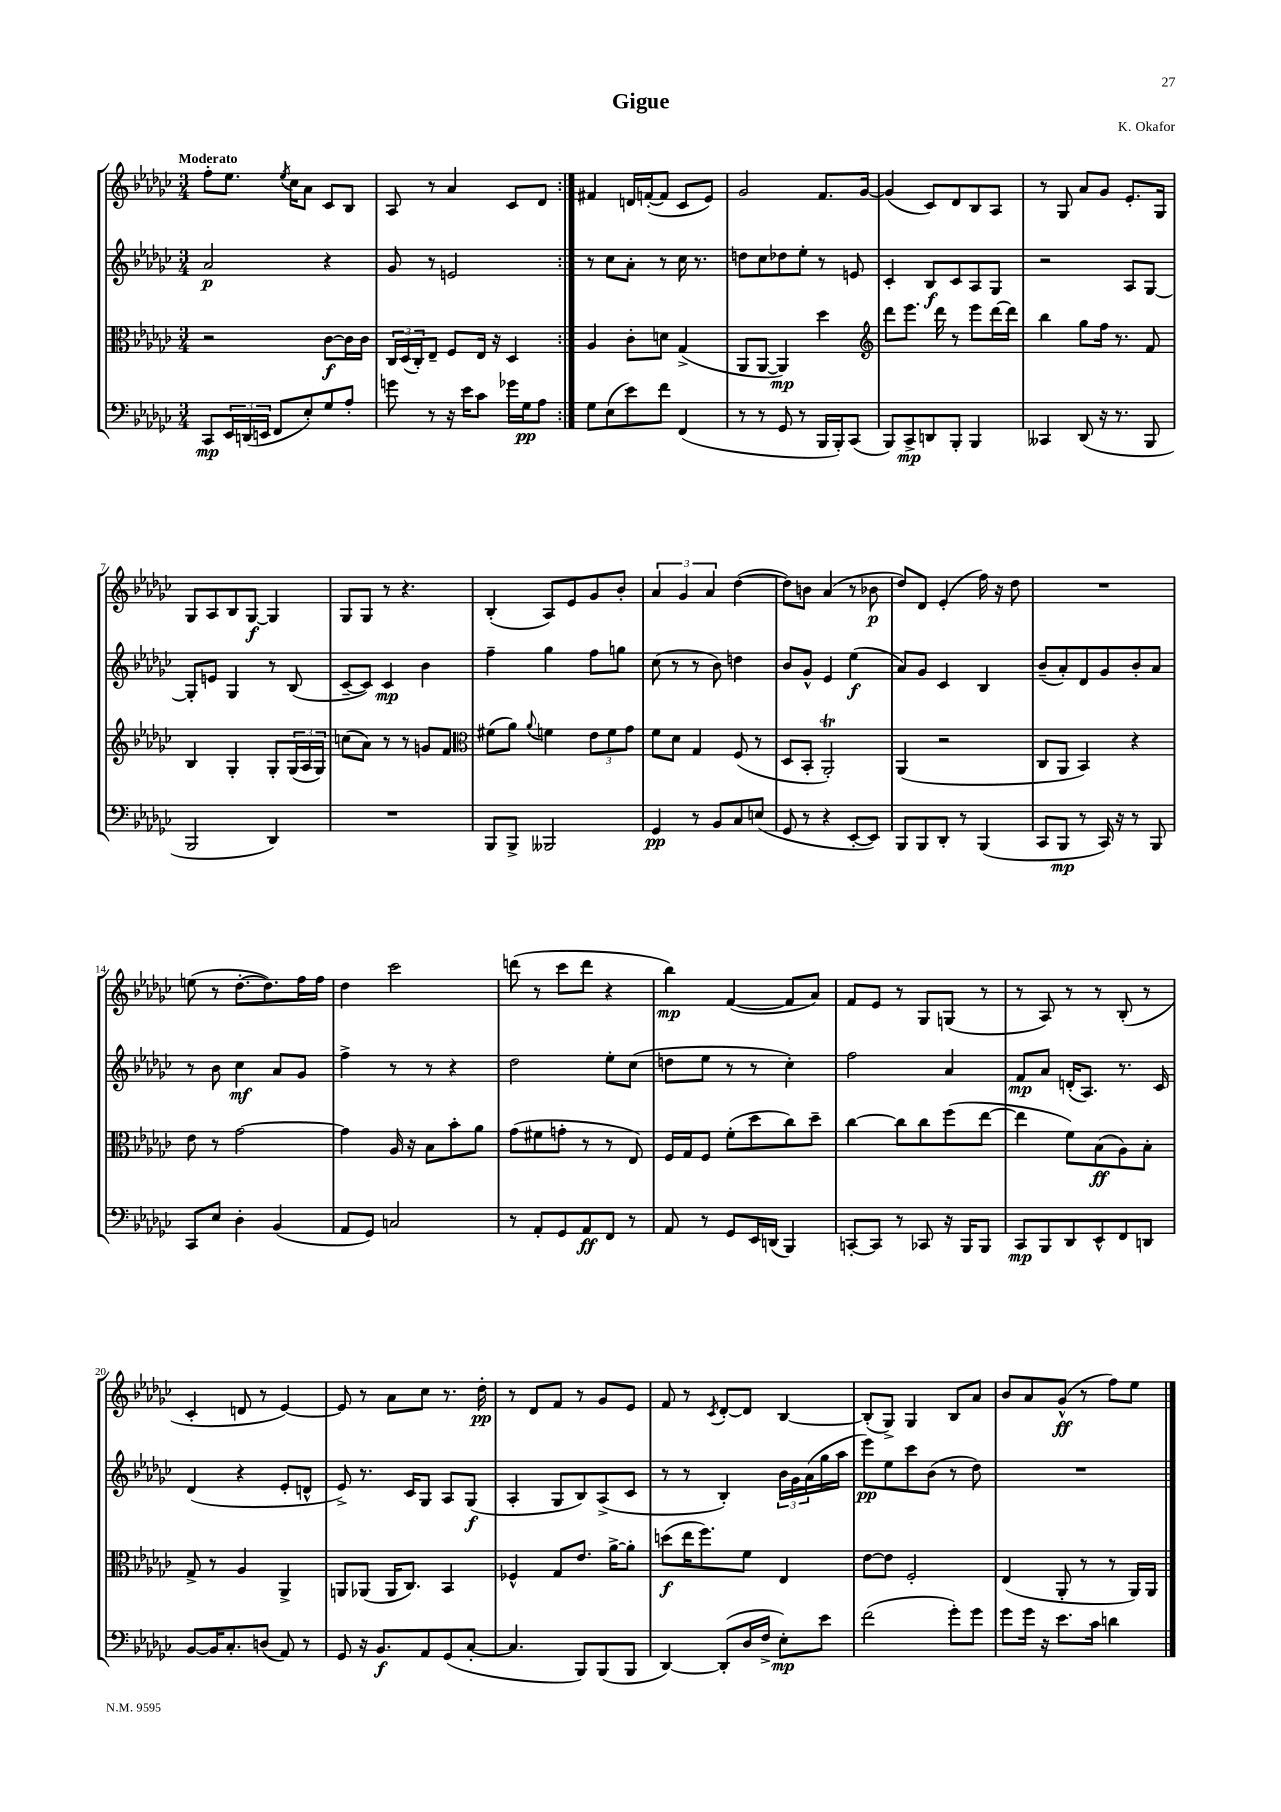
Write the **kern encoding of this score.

**kern	**dynam	**kern	**dynam	**kern	**dynam	**kern	**dynam
*part4	*part4	*part3	*part3	*part2	*part2	*part1	*part1
*staff4	*staff4	*staff3	*staff3	*staff2	*staff2	*staff1	*staff1
*clefF4	*	*clefC3	*	*clefG2	*	*clefG2	*
*k[b-e-a-d-g-c-]	*	*k[b-e-a-d-g-c-]	*	*k[b-e-a-d-g-c-]	*	*k[b-e-a-d-g-c-]	*
*M3/4	*	*M3/4	*	*M3/4	*	*M3/4	*
=1	=1	=1	=1	=1	=1	=1	=1
!	!	!	!	!	!	!LO:TX:a:B:t=Moderato	!
8CC-/L	mp	2r	.	2a-/	p	8ff'\L	.
24EE-/L	.	.	.	.	.	8.ee-\J	.
(24DDn/	.	.	.	.	.	.	.
24EEn/JJ	.	.	.	.	.	.	.
8FF/L	.	.	.	.	.	.	.
.	.	.	.	.	.	8qee-/	.
.	.	.	.	.	.	16cc-\KL	.
8E-'/)	.	.	.	.	.	8a-\J	.
8G-/	.	[8c-\L	f	4r	.	8c-/L	.
8A-'/J	.	16c-\L]	.	.	.	8B-/J	.
.	.	16c-\JJ	.	.	.	.	.
=2	=2	=2	=2	=2	=2	=2	=2
8gn\	.	24C-/LL	.	8g-/	.	8A-/	.
.	.	(24D-/	.	.	.	.	.
.	.	24C-'/J)	.	.	.	.	.
8r	.	8E-~/J	.	8r	.	8r	.
16r	.	8F/L	.	2en/	.	4a-/	.
16e-\KL	.	.	.	.	.	.	.
8c-\J	.	16E-/Jk	.	.	.	.	.
.	.	16r	.	.	.	.	.
16g-X\LL	.	4D-/	.	.	.	8c-/L	.
16G-\J	pp	.	.	.	.	.	.
8A-\J	.	.	.	.	.	8d-/J	.
=3:|!	=3:|!	=3:|!	=3:|!	=3:|!	=3:|!	=3:|!	=3:|!
8G-\L	.	4A-/	.	8r	.	4f#X/	.
(8E-\	.	.	.	8cc-\L	.	.	.
8e-\)	.	8c-'\L	.	8a-'\J	.	16dn/LL	.
.	.	.	.	.	.	([16fn'/J	.
8f\J	.	8dn\J	.	8r	.	8f/J]	.
(4FF/	.	(4G-^/	.	16cc-\	.	8c-/L	.
.	.	.	.	8.r	.	.	.
.	.	.	.	.	.	8e-/J)	.
=4	=4	=4	=4	=4	=4	=4	=4
8r	.	8AA-/L	.	8ddn\L	.	2g-/	.
8r	.	[8AA-/J	.	8cc-\	.	.	.
8GG-/	.	4AA-/])	mp	8dd-X\	.	.	.
8r	.	.	.	8ee-'\J	.	.	.
16BBB-/LL	.	4dd-\	.	8r	.	8.f/L	.
16BBB-'/J)	.	.	.	.	.	.	.
(8CC-/J	.	.	.	8en/	.	.	.
.	.	.	.	.	.	[16g-/Jk	.
=5	=5	=5	=5	=5	=5	=5	=5
*	*	*clefG2	*	*	*	*	*
8BBB-/L)	.	8ddd-\L	.	4c-'/	.	(4g-/]	.
8CC-^/	mp	8.eee-\J	.	.	.	.	.
8DDn/	.	.	.	8B-/L	f	8c-/L)	.
.	.	16ddd-\	.	.	.	.	.
8BBB-'/J	.	8r	.	8c-/	.	8d-/	.
4BBB-/	.	8eee-\L	.	8A-/	.	8B-/	.
.	.	[16ddd-\L	.	8G-/J	.	8A-/J	.
.	.	16ddd-\JJ]	.	.	.	.	.
=6	=6	=6	=6	=6	=6	=6	=6
4CC--X/	.	4bb-\	.	2r	.	8r	.
.	.	.	.	.	.	8G-/	.
(8DD-/	.	8gg-\L	.	.	.	8a-/L	.
16r	.	16ff\Jk	.	.	.	8g-/J	.
8.r	.	8.r	.	.	.	.	.
.	.	.	.	8A-/L	.	8.e-'/L	.
8BBB-/	.	8f/	.	[8G-/J	.	.	.
.	.	.	.	.	.	16G-/Jk	.
!!LO:LB:g=z
=7	=7	=7	=7	=7	=7	=7	=7
2BBB-/	.	4B-/	.	8G-'/L]	.	8G-/L	.
.	.	.	.	8en/J	.	8A-/	.
.	.	4G-'/	.	4G-/	.	8B-/	.
.	.	.	.	.	.	[8G-/J	f
4DD-/)	.	8G-'/L	.	8r	.	4G-/]	.
.	.	(24G-/L	.	(8B-/	.	.	.
.	.	24A-/	.	.	.	.	.
.	.	24G-/JJ)	.	.	.	.	.
=8	=8	=8	=8	=8	=8	=8	=8
2.r	.	(8ccn\L	.	[8c-~/L	.	8G-/L	.
.	.	8a-\J)	.	8c-/J])	.	8G-/J	.
.	.	8r	.	4c-/	mp	8r	.
.	.	8r	.	.	.	4.r	.
.	.	8gn/L	.	4b-\	.	.	.
.	.	8f/J	.	.	.	.	.
=9	=9	=9	=9	=9	=9	=9	=9
*	*	*clefC3	*	*	*	*	*
8BBB-/L	.	(8f#X\L	.	4ff~\	.	(4B-'/	.
8BBB-^/J	.	8a-\J)	.	.	.	.	.
.	.	8qqa-/	.	.	.	.	.
2BBB--X/	.	4fn\	.	4gg-\	.	8A-/L)	.
.	.	.	.	.	.	8e-/	.
.	.	12e-\L	.	8ff\L	.	8g-/	.
.	.	12f\	.	.	.	.	.
.	.	.	.	8ggn\J	.	8b-'/J	.
.	.	12g-\J	.	.	.	.	.
=10	=10	=10	=10	=10	=10	=10	=10
4GG-/	pp	8f\L	.	(8cc-\	.	6a-/	.
.	.	8d-\J	.	8r	.	.	.
.	.	.	.	.	.	6g-/	.
8r	.	4G-/	.	8r	.	.	.
.	.	.	.	.	.	6a-/	.
8BB-/L	.	.	.	8b-\)	.	.	.
8C-/	.	(8F/	.	4ddn\	.	([4dd-\	.
(8En/J	.	8r	.	.	.	.	.
=11	=11	=11	=11	=11	=11	=11	=11
8GG-/	.	8D-/L	.	8b-/L	.	8dd-\L])	.
8r	.	8BB-'/J	.	8g-^^/J	.	8bn\J	.
4r	.	2AA-T'/)	.	4e-/	.	(4a-/	.
[8EE-'/L	.	.	.	(4ee-\	f	8r	.
8EE-/J])	.	.	.	.	.	8b-X\	p
=12	=12	=12	=12	=12	=12	=12	=12
8BBB-/L	.	(4AA-/	.	8a-/L)	.	8dd-/L)	.
8BBB-/	.	.	.	8g-/J	.	8d-/J	.
8DD-'/J	.	2r	.	4c-/	.	(4e-'/	.
8r	.	.	.	.	.	.	.
(4BBB-/	.	.	.	4B-/	.	16ff\)	.
.	.	.	.	.	.	16r	.
.	.	.	.	.	.	8dd-\	.
=13	=13	=13	=13	=13	=13	=13	=13
8CC-/L	.	8C-/L	.	(8b-~/L	.	2.r	.
8BBB-/J	mp	8AA-/J	.	8a-'/)	.	.	.
8r	.	4BB-/)	.	8d-/	.	.	.
16CC-/)	.	.	.	8g-/	.	.	.
16r	.	.	.	.	.	.	.
8r	.	4r	.	8b-'/	.	.	.
8BBB-/	.	.	.	8a-/J	.	.	.
!!LO:LB:g=z
=14	=14	=14	=14	=14	=14	=14	=14
8CC-/L	.	8e-\	.	8r	.	(8een\	.
8E-/J	.	8r	.	8b-\	.	8r	.
4D-'\	.	[2g-\	.	4cc-\	mf	[8.dd-'\L	.
.	.	.	.	.	.	8.dd-\])	.
(4BB-/	.	.	.	8a-/L	.	.	.
.	.	.	.	8g-/J	.	16ff\L	.
.	.	.	.	.	.	16ff\JJ	.
=15	=15	=15	=15	=15	=15	=15	=15
8AA-/L	.	4g-\]	.	4ff^\	.	4dd-\	.
8GG-/J)	.	.	.	.	.	.	.
2Cn/	.	16A-/	.	8r	.	2ccc-\	.
.	.	16r	.	.	.	.	.
.	.	8B-\L	.	8r	.	.	.
.	.	8b-'\	.	4r	.	.	.
.	.	8a-\J	.	.	.	.	.
=16	=16	=16	=16	=16	=16	=16	=16
8r	.	(8g-\L	.	2dd-\	.	(8dddn\	.
8AA-'/L	.	8f#X\	.	.	.	8r	.
8GG-/	.	8gn'\J	.	.	.	8ccc-\L	.
8AA-/	ff	8r	.	.	.	8ddd\J	.
8FF/J	.	8r	.	8ee-'\L	.	4r	.
8r	.	8E-/)	.	(8cc-\J	.	.	.
=17	=17	=17	=17	=17	=17	=17	=17
8AA-/	.	16F/LL	.	8ddn\L	.	4bb-\)	mp
.	.	16G-/J	.	.	.	.	.
8r	.	8F/J	.	8ee-\J	.	.	.
8GG-/L	.	(8f'\L	.	8r	.	([4f/	.
16EE-/L	.	8dd-\	.	8r	.	.	.
(16DDn/JJ	.	.	.	.	.	.	.
4BBB-/)	.	8cc-\)	.	4cc-'\)	.	8f/L]	.
.	.	8dd-~\J	.	.	.	8a-/J)	.
=18	=18	=18	=18	=18	=18	=18	=18
[8CCn'/L	.	[4cc-\	.	2ff\	.	8f/L	.
8CC/J]	.	.	.	.	.	8e-/J	.
8r	.	8cc-\L]	.	.	.	8r	.
8CC-X/	.	8cc-\	.	.	.	8G-/L	.
16r	.	(8ff\	.	4a-/	.	(8Gn/J	.
16BBB-/KL	.	.	.	.	.	.	.
8BBB-/J	.	[8ee-\J	.	.	.	8r	.
=19	=19	=19	=19	=19	=19	=19	=19
8CC-/L	mp	4ee-\]	.	8f/L	mp	8r	.
8BBB-/	.	.	.	8a-/J	.	8A-/)	.
8DD-/	.	8f\L)	.	(16dn'/KL	.	8r	.
.	.	.	.	8.A-/J)	.	.	.
8EE-^^/	.	(8B-\	ff	.	.	8r	.
8FF/	.	8A-\)	.	8.r	.	(8B-'/	.
8DDn/J	.	8B-'\J	.	.	.	8r	.
.	.	.	.	16c-/	.	.	.
!!LO:LB:g=z
=20	=20	=20	=20	=20	=20	=20	=20
[8BB-/L	.	8G-^/	.	(4d-/	.	4c-'/	.
16BB-/K]	.	8r	.	.	.	.	.
8.C-'/	.	.	.	.	.	.	.
.	.	4A-/	.	4r	.	8dn/	.
(8Dn/J	.	.	.	.	.	8r	.
8AA-/)	.	4AA-^/	.	8e-'/L	.	[4e-/)	.
8r	.	.	.	8dn^^/J	.	.	.
=21	=21	=21	=21	=21	=21	=21	=21
8GG-/	.	8AAn/L	.	8e-^/)	.	8e-/]	.
16r	.	(8AA-X/J	.	8.r	.	8r	.
8.BB-/L	f	.	.	.	.	.	.
.	.	16AA-/KL	.	.	.	8a-\L	.
.	.	8.C-/J)	.	16c-/KL	.	.	.
8AA-/	.	.	.	8G-/J	.	8cc-\J	.
(8GG-/	.	4BB-/	.	8A-/L	.	8.r	.
[8C-'/J	.	.	.	(8G-/J	f	.	.
.	.	.	.	.	.	16dd-'\	pp
=22	=22	=22	=22	=22	=22	=22	=22
4.C-/]	.	4F-X^^/	.	4A-'/	.	8r	.
.	.	.	.	.	.	8d-/L	.
.	.	8G-/L	.	8G-/L	.	8f/J	.
8BBB-/L)	.	8.e-/J	.	8B-/)	.	8r	.
(8BBB-/	.	.	.	(8A-^/	.	8g-/L	.
.	.	[16a-^\KL	.	.	.	.	.
8BBB-/J	.	8a-'\J]	.	8c-/J	.	8e-/J	.
=23	=23	=23	=23	=23	=23	=23	=23
[4DD-/)	.	(8ddn\L	f	8r	.	8f/	.
.	.	16ee-\K	.	8r	.	8r	.
.	.	8.ff\)	.	.	.	.	.
.	.	.	.	.	.	8qc-/	.
(8DD-'/L]	.	.	.	4B-'/)	.	[8d-'/L	.
16D-/L	.	8f\J	.	.	.	8d-/J]	.
16F^/JJ	.	.	.	.	.	.	.
8E-'\L)	mp	4E-/	.	24b-\LL	.	[4B-/	.
.	.	.	.	24g-\	.	.	.
.	.	.	.	(24a-\	.	.	.
8e-\J	.	.	.	16gg-\	.	.	.
.	.	.	.	16aa-\JJ	.	.	.
=24	=24	=24	=24	=24	=24	=24	=24
(2f\	.	[8e-\L	.	8eee-\L)	pp	(8B-'/L]	.
.	.	8e-\J]	.	8ee-\	.	8G-^/J)	.
.	.	2F'/	.	8ccc-\	.	4G-/	.
.	.	.	.	(8b-\J	.	.	.
8g-'\L)	.	.	.	8r	.	8B-/L	.
8g-\J	.	.	.	8dd-\)	.	8a-/J	.
=25	=25	=25	=25	=25	=25	=25	=25
8g-\L	.	(4E-/	.	2.r	.	8b-/L	.
16g-\Jk	.	.	.	.	.	8a-/	.
16r	.	.	.	.	.	.	.
8.e-\L	.	8AA-'/	.	.	.	(8g-^^/J	ff
.	.	8r	.	.	.	8r	.
16c-\Jk	.	.	.	.	.	.	.
4dn\	.	8r	.	.	.	8ff\L)	.
.	.	16AA-/LL)	.	.	.	8ee-\J	.
.	.	16AA-/JJ	.	.	.	.	.
==	==	==	==	==	==	==	==
*-	*-	*-	*-	*-	*-	*-	*-
